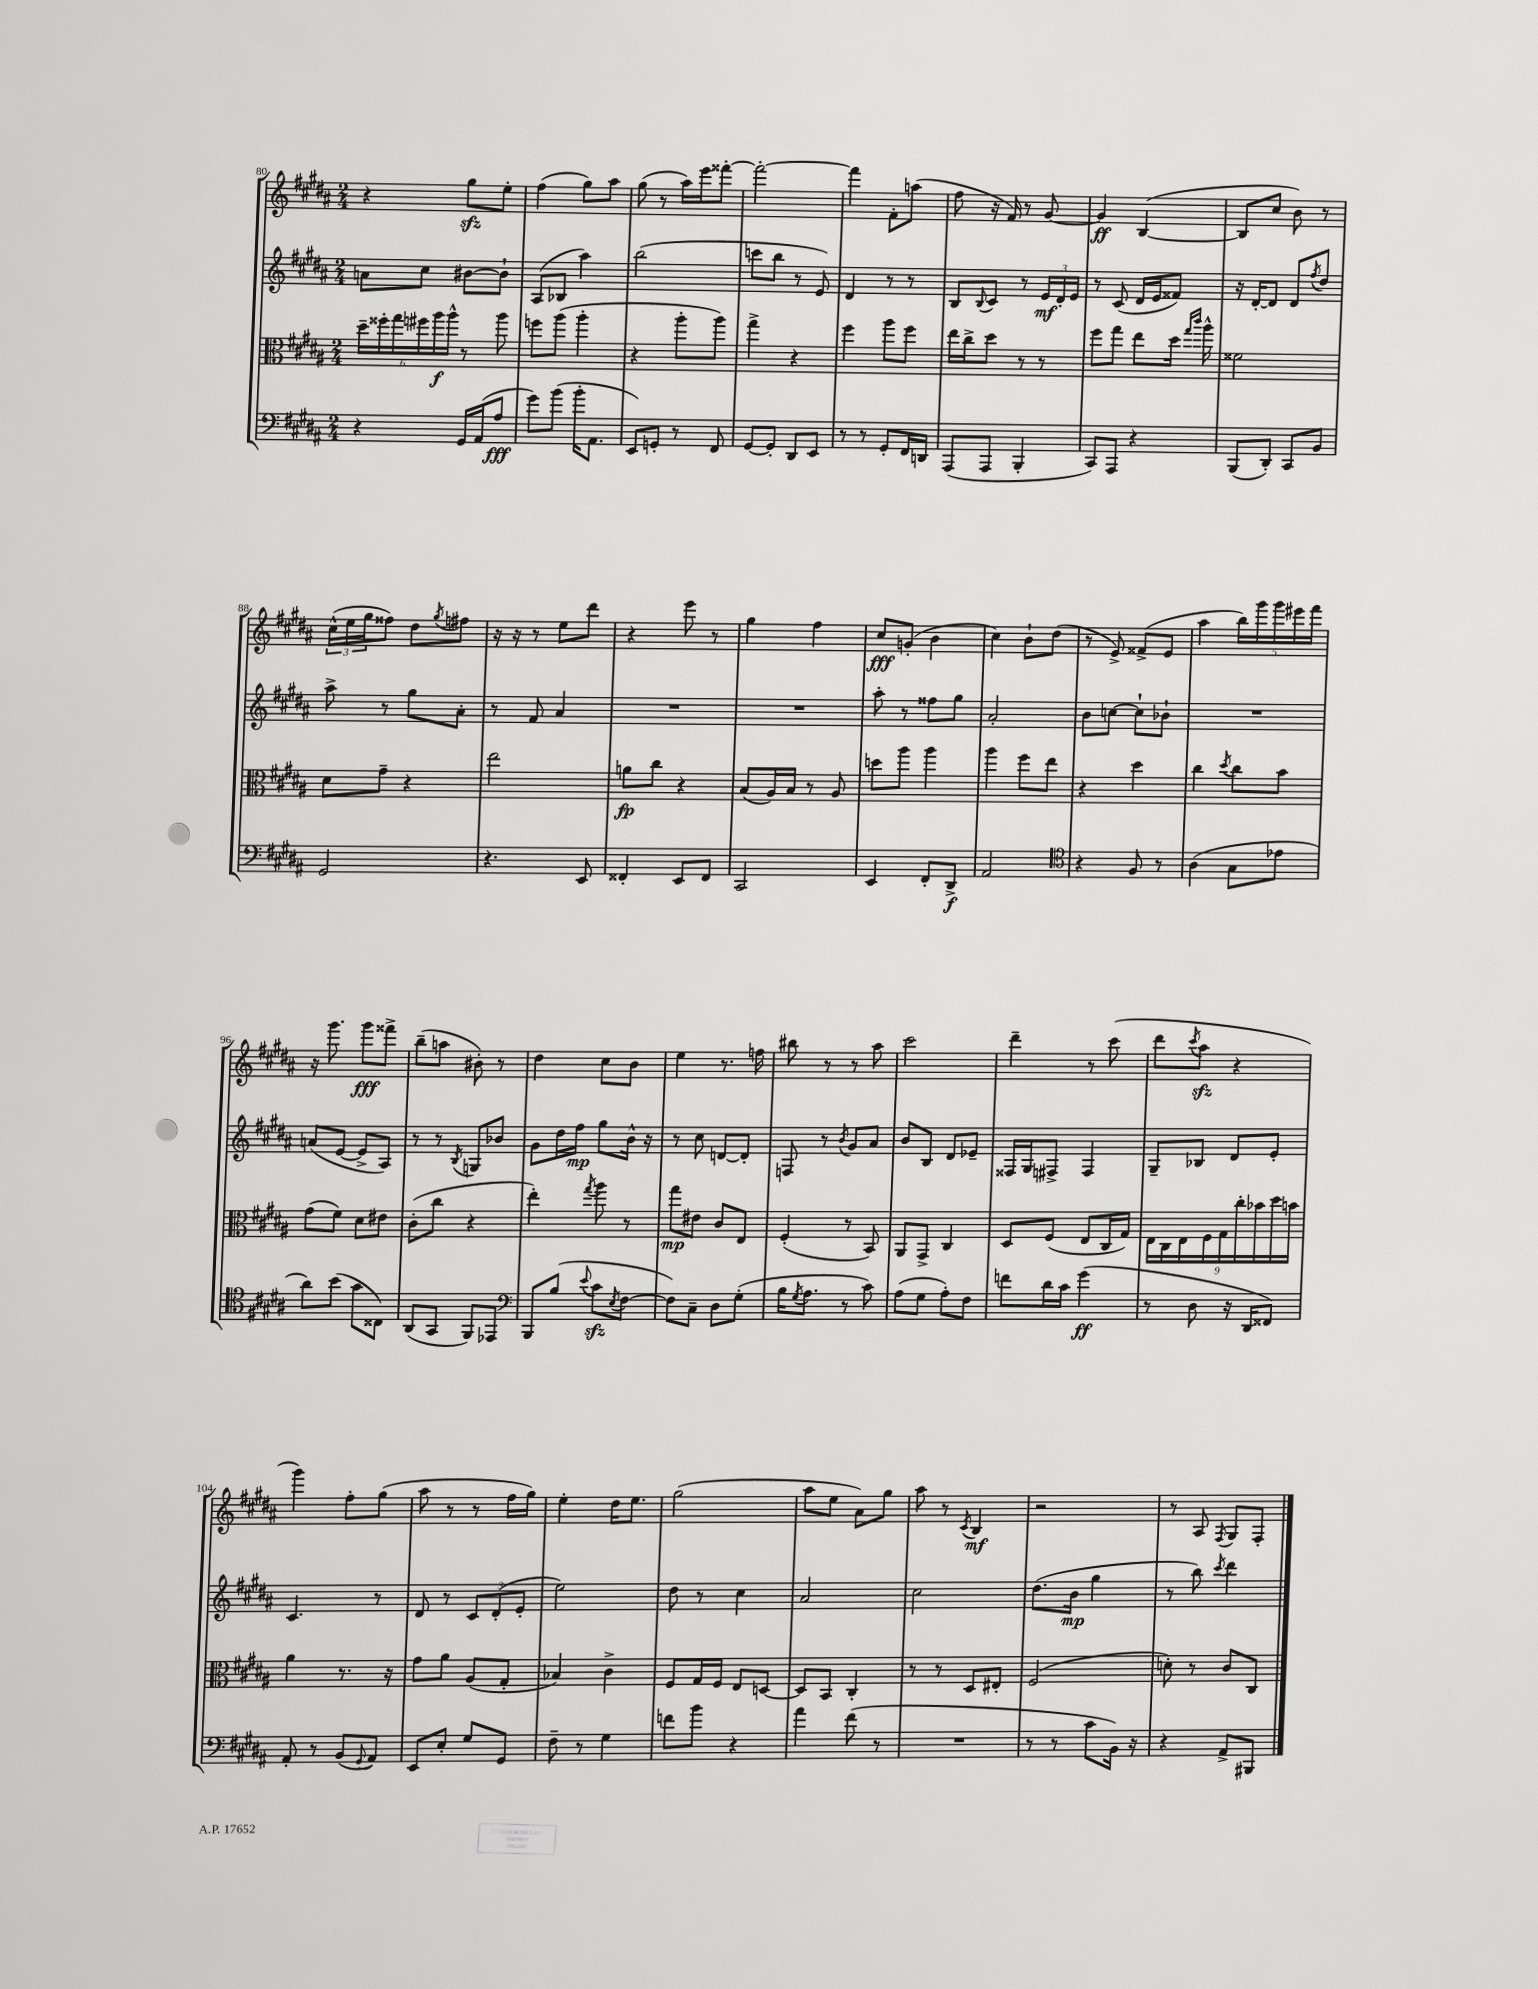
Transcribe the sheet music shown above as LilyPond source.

<<
\new StaffGroup <<
\new Staff = "s0" {
    \clef treble \key b \major \numericTimeSignature \time 2/4
    r4 gis''8\sfz e''8-. |
    fis''4( gis''8) ais''8 |
    gis''8( r8 ais''16) e'''16 fisis'''8~-. |
    fisis'''2~-. |
    fisis'''4 fis'8-. a''8( |
    fis''8 r16 fis'16) r8 gis'8~ |
    gis'4\ff b4~( |
    b8 cis''8 b'8) r8 |
    \tuplet 3/2 { cis''16-^( e''16 gis''16 } fisis''8) dis''8 \acciaccatura { gis''8 } fis''8 |
    r16 r16 r8 e''8 dis'''8 |
    r4 e'''8 r8 |
    gis''4 fis''4 |
    cis''8\fff g'8-.( b'4 |
    cis''4) b'8-! dis''8( |
    r8 e'8->) fisis'8->( e'8 |
    ais''4 \tuplet 5/4 { b''16) gis'''16 gis'''16 eis'''16 fis'''16 } |
    r16 gis'''8. gis'''8\fff fisis'''8-> |
    b''8--( a''8 bis'8-.) r8 |
    dis''4 cis''8 b'8 |
    e''4 r8. f''16 |
    bis''8 r8 r8 ais''8 |
    cis'''2 |
    dis'''4-- r8 cis'''8( |
    dis'''8 \acciaccatura { cis'''8 } ais''8\sfz r4 |
    gis'''4) fis''8-. gis''8( |
    ais''8 r8 r8 fis''16 gis''16) |
    e''4-. dis''16 e''8. |
    gis''2( |
    ais''8 e''8 ais'8) gis''8 |
    ais''8 r8 \acciaccatura { cis'8 } b4\mf |
    r2 |
    r8 ais8 \acciaccatura { fis8 } gis8 fis8-. \bar "|." |
}
\new Staff = "s1" {
    \clef treble \key b \major \numericTimeSignature \time 2/4
    a'8 cis''8 bis'8~ bis'8-! |
    ais8( bes8 ais''4) |
    b''2( |
    c'''8 b''8 r8 e'8) |
    dis'4 r8 r8 |
    b8 \appoggiatura { b8 } cis'8 r8 \tuplet 3/2 { e'16\mf dis'16-. e'16 } |
    r8 cis'8( dis'16 e'16 fisis'8) |
    r16 dis'16~-. dis'8 dis'8 \acciaccatura { fis''8 } dis''8 |
    ais''8-> r8 gis''8 ais'8-. |
    r8 fis'8 ais'4 |
    R2 |
    R2 |
    ais''8-. r8 fisis''8 gis''8 |
    ais'2-. |
    b'8 c''8~ c''8-! bes'8-! |
    R2 |
    a'8( e'8~ e'8-> ais8) |
    r8 r8 \acciaccatura { b8 } g8 bes'8 |
    gis'8 dis''16 fis''16\mp gis''8 b'16-^ r16 |
    r8 cis''8 d'8~ d'8-. |
    f8 r8 \acciaccatura { b'8 } gis'8 ais'8 |
    b'8 b8 dis'8 ees'8-- |
    fisis16 gis16 fis8-> fis4 |
    gis8-- bes8 dis'8 e'8-. |
    cis'4. r8 |
    dis'8 r8 \tuplet 3/2 { cis'8 dis'8-.( e'8-. } |
    e''2) |
    dis''8 r8 cis''4 |
    ais'2 |
    cis''2 |
    dis''8.( b'16\mp gis''4 |
    r8 b''8) \acciaccatura { cis'''8 } dis'''4 \bar "|." |
}
\new Staff = "s2" {
    \clef alto \key b \major \numericTimeSignature \time 2/4
    \tuplet 6/4 { dis''16-- fisis''16-. gis''16 fis''16 ais''16\f ais''16-^ } r8 ais''8 |
    f''8 ais''8( ais''4-. |
    r4 ais''8-. ais''8) |
    gis''4-> r4 |
    fis''4 ais''8 fis''8 |
    e''16 cis''16-> dis''8 r8 r8 |
    fis''8 gis''8 e''8 dis''16 \grace { gis''16 cis'''16 } ais''16-^ |
    fisis'2 |
    dis'8 gis'8-- r4 |
    e''2 |
    a'8\fp cis''8 r4 |
    b8( ais16) b16 r8 ais8 |
    d''8 ais''8 ais''4 |
    ais''4 fis''8 e''8 |
    r4 dis''4 |
    cis''4 \acciaccatura { dis''8 } cis''8 b'8 |
    gis'8( fis'8) dis'8 eis'8 |
    cis'8-.( cis''8 r4 |
    e''4-.) \acciaccatura { gis''8 } ais''8 r8 |
    gis''8\mp eis'8 cis'8 e8 |
    fis4-.( r8 b,8) |
    ais,8 gis,8-> cis4 |
    dis8 fis8( e8 cis16 gis16) |
    \tuplet 9/8 { e16 cis16 e16 fis16 gis16 cis''16-. bes'16 dis''16 b'16 } |
    ais'4 r8. r16 |
    gis'8 ais'8 ais8( gis8-. |
    bes4) cis'4-> |
    fis8 gis16 fis16 e8 d8~ |
    d8 b,8 cis4-. |
    r8 r8 dis8 eis8-. |
    fis2( |
    d'8-.) r8 cis'8 cis8 \bar "|." |
}
\new Staff = "s3" {
    \clef bass \key b \major \numericTimeSignature \time 2/4
    r4 gis,16 ais,16( ais8\fff |
    gis'8) b'8( b'16-. ais,8. |
    e,8) g,8-. r8 fis,8 |
    gis,8~ gis,8-. dis,8 e,8 |
    r8 r8 gis,8-. fis,16 d,16 |
    ais,,8( ais,,8 b,,4-. |
    cis,8) ais,,8 r4 |
    b,,8( dis,8-.) cis,8 b,8 |
    gis,2 |
    r4. e,8 |
    fisis,4-. e,8 fisis,8 |
    cis,2 |
    e,4 fis,8-. dis,8->\f |
    ais,2 |
    \clef tenor r4 fis8 r8 |
    ais4( gis8 ees'8 |
    ais'8) b'8( gis'8 cisis8) |
    ais,8( gis,8 fis,8) ees,8 |
    \clef bass b,,8 b8( \appoggiatura { e'8 } cis'8\sfz \acciaccatura { e8 } fis8~ |
    fis8) cis8-- dis8 gis8-.( |
    b16 \acciaccatura { gis8 } ais8. r8 cis'8) |
    ais8( gis8 ais8-.) fis8 |
    f'8 dis'16 cis'16 gis'4\ff( |
    r8 dis8 r16 dis,16 fisis,8) |
    ais,8-. r8 b,8( \appoggiatura { gis,8 } ais,8) |
    e,8 e8-. gis8 gis,8 |
    fis8-- r8 gis4 |
    f'8 b'8 r4 |
    ais'4 fis'8( r8 |
    R2 |
    r8 r8 cis'8 b,16) r16 |
    r4 ais,8-> bis,,8 \bar "|." |
}
>>
>>
\layout { \context { \Score currentBarNumber = #80 } }
